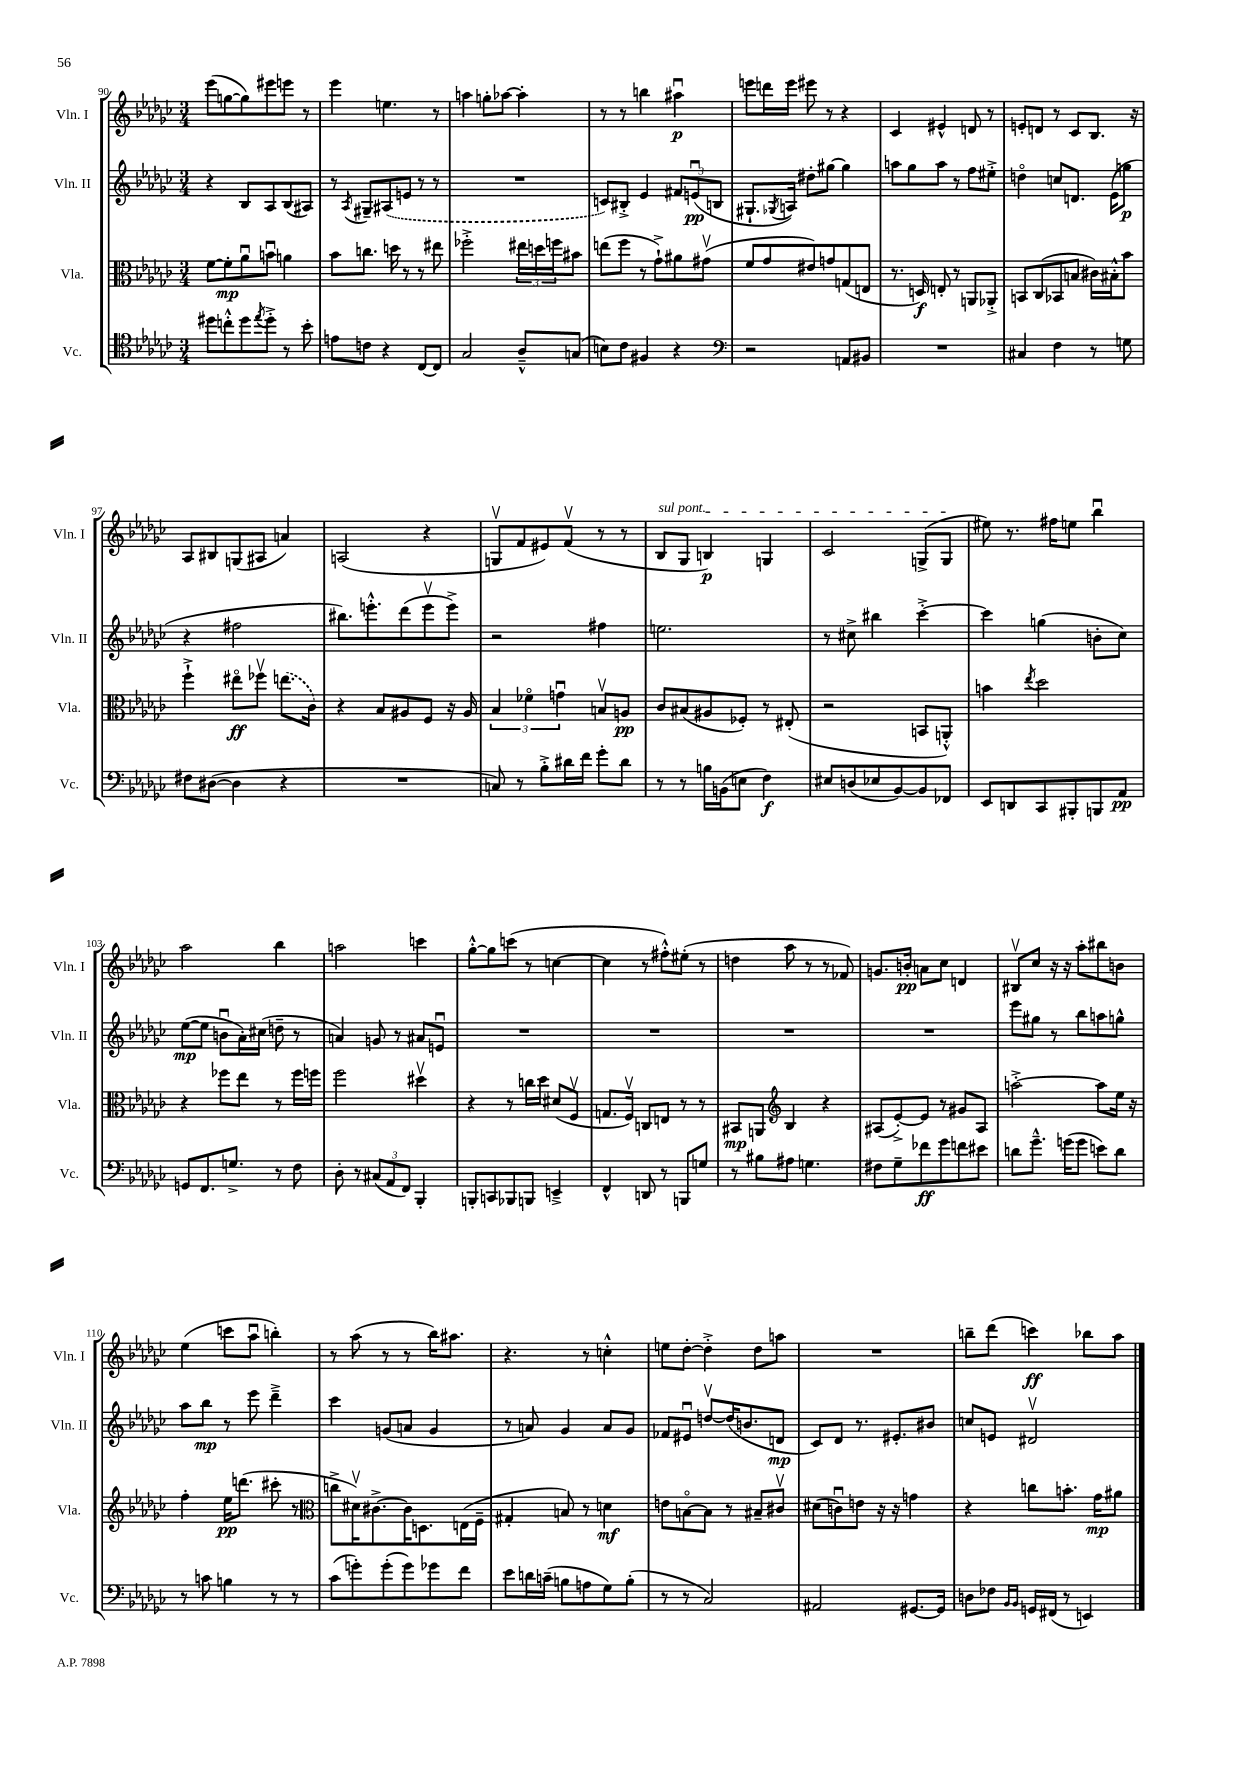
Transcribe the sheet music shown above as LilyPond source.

<<
\new StaffGroup <<
\new Staff = "s0" \with { instrumentName = "Vln. I" shortInstrumentName = "Vln. I" } {
    \clef treble \key ges \major \numericTimeSignature \time 3/4
    ees'''8( g''8~ g''8) eis'''8 e'''8 r8 |
    ees'''4 e''4. r8 |
    a''4 g''8-. aes''8~ aes''4-. |
    r8 r8 b''4 ais''4\downbow\p |
    e'''8 d'''16 e'''16 eis'''8 r8 r4 |
    ces'4 eis'4-^ d'8 r8 |
    e'8-. d'8 r8 ces'8 bes8. r16 |
    aes8 bis8 g8( ais8 a'4) |
    a2( r4 |
    g8\upbow f'8 eis'8) f'8\upbow( r8 r8 |
    \once \override TextSpanner.bound-details.left.text = \markup { \italic "sul pont." } bes8\startTextSpan ges8 b4\p) g4 |
    ces'2 g8->( g8\stopTextSpan |
    eis''8) r8. fis''16 e''8 bes''4\downbow |
    aes''2 bes''4 |
    a''2 c'''4 |
    ges''8~-.-^ ges''8 c'''8( r8 c''4~ |
    c''4 r8 fis''8-.-^) eis''8-.( r8 |
    d''4 aes''8 r8 r8 fes'8) |
    g'8. b'16-.\pp a'8 ces''8 d'4 |
    bis8\upbow ces''8 r16 r16 aes''8-. bis''8 b'8 |
    ees''4( c'''8 aes''8\downbow b''4-.) |
    r8 aes''8( r8 r8 bes''16) ais''8. |
    r4. r8 c''4-.-^ |
    e''8 des''8~-. des''4-.-> des''8 a''8 |
    R2. |
    b''8-- des'''8( c'''4\ff) bes''8 aes''8 \bar "|." |
}
\new Staff = "s1" \with { instrumentName = "Vln. II" shortInstrumentName = "Vln. II" } {
    \clef treble \key ges \major \numericTimeSignature \time 3/4
    r4 bes8 aes8 bes8( ais8) |
    r8 \acciaccatura { aes8 } gis8-- \once \slurDashed ais8( e'8 r8 r8 |
    R2. |
    c'8) bis8-.-> ees'4 \tuplet 3/2 { fis'8 e'8\downbow\pp( b8 } |
    gis8.-! \acciaccatura { ges8 } a16) dis''8-. gis''8~ gis''4 |
    a''8 ges''8 a''8 r8 f''8 eis''8-.-> |
    d''4\flageolet c''8 d'8. ees'16( g''8\p |
    r4 fis''2 |
    bis''8.) e'''8.-.-^ des'''8( e'''8\upbow e'''8->) |
    r2 fis''4 |
    e''2. |
    r8 cis''8-> bis''4 ces'''4~-.-> |
    ces'''4 g''4( b'8-. ces''8) |
    ees''8~\mp( ees''8 b'8\downbow aes'16-.) cis''16( d''8-- r8 |
    a'4) g'8 r8 ais'8 e'8\downbow |
    R2. |
    R2. |
    R2. |
    R2. |
    ees'''8 gis''8 r8 bes''8 a''8 g''8-^ |
    aes''8 bes''8\mp r8 ees'''8 des'''4---> |
    ces'''4 g'8( a'8 g'4 |
    r8 a'8) ges'4 a'8 ges'8 |
    fes'8 eis'8\downbow d''8~\upbow d''16( b'8. d'8\mp |
    ces'8) des'8 r8. eis'8.-. bis'8 |
    c''8 e'8 dis'2\upbow \bar "|." |
}
\new Staff = "s2" \with { instrumentName = "Vla." shortInstrumentName = "Vla." } {
    \clef alto \key ges \major \numericTimeSignature \time 3/4
    f'8~ f'8-.\mp aes'8\downbow b'8\downbow a'4 |
    bes'8 c''8. d''16 r8 r8 eis''8 |
    fes''2-.-> \tuplet 3/2 { eis''16 d''16 f''16 } bis'8 |
    e''8( f''8 r8 ges'8-!->) ais'8 gis'8\upbow( |
    f'8 ges'8 eis'8) g'8 g8( e8 |
    r8. d16\f) e8-. r8 a,8 aes,8-.-> |
    b,8 ces8( bes,8 b8 cis'16) bis16-.-^ bes'8 |
    f''4-!-> eis''8\flageolet\ff fes''8\upbow \once \slurDashed e''8.( ces'16) |
    r4 bes8 ais8 f8 r16 ais16 |
    \tuplet 3/2 { bes4 fes'4\flageolet g'4\downbow } b8\upbow a8\pp |
    ces'8 bis8( ais8 fes8-.) r8 eis8-.( |
    r2 b,8 a,8-.-^) |
    b'4 \acciaccatura { ees''8 } des''2 |
    r4 fes''8 ees''8 r8 fes''16 f''16 |
    f''2 dis''4\upbow |
    r4 r8 c''16 des''16 dis'8( f8\upbow |
    g8. f16\upbow) c8 e8 r8 r8 |
    bis,8\mp a,8 \clef treble bes4 r4 |
    ais8( ees'8~-.->) ees'8 r8 gis'8 ais8 |
    a''2~-.-> a''8 ees''16 r16 |
    f''4-. ees''16\pp d'''8.( cis'''8-. r8 |
    \clef alto c''8-> dis'16\upbow) cis'8.~-> cis'16 d8. e16( f16-- |
    gis4-. b8) r8 d'4\mf |
    e'8 b8~\flageolet b8 r8 bis8-- cis'8\upbow |
    dis'8( c'8\downbow) e'8 r16 r16 g'4 |
    r4 c''8 b'8.-. ges'16\mp ais'8 \bar "|." |
}
\new Staff = "s3" \with { instrumentName = "Vc." shortInstrumentName = "Vc." } {
    \clef tenor \key ges \major \numericTimeSignature \time 3/4
    dis''8 c''8-.-^ dis''8 \acciaccatura { ees''8 } dis''8-.-> r8 bes'8-. |
    e'8 c'8 r4 ces8~ ces8 |
    ges2 aes8---^ g8( |
    b8) ces'8 fis4 r4 |
    \clef bass r2 a,8 bis,8 |
    R2. |
    cis4 f4 r8 g8 |
    fis8 dis8~( dis4 r4 |
    R2. |
    c8) r8 bes8-.-> dis'16 f'16 ges'8-. dis'8 |
    r8 r8 b16 b,16( e8 f4\f) |
    eis8 d8( ees8 bes,8~) bes,8 fes,8 |
    ees,8 d,8 ces,8 bis,,8-. b,,8 aes,8\pp |
    g,8 f,8. g8.-> r8 f8 |
    des8-. r8 \tuplet 3/2 { cis8( aes,8 f,8) } bes,,4-. |
    b,,8-. c,8 bes,,8 b,,8 e,4---> |
    f,4-^ d,8 r8 b,,8 g8 |
    r8 bis8 ais8 g4. |
    fis8 ges8-- fes'8\ff ges'8 f'8 eis'8 |
    d'8 ges'8.---^ g'16( g'8 e'8) d'8 |
    r8 c'8 b4 r8 r8 |
    ces'8( g'8-.) g'8-.( g'8) ges'8 f'8 |
    ees'8 d'16 c'16--( b8 a8 ges8) b8-.( |
    r8 r8 ces2) |
    ais,2 gis,8.~ gis,16 |
    d8 fes8 \grace { bes,16 bes,16 } g,16 fis,16( r8 e,4) \bar "|." |
}
>>
>>
\layout { \context { \Score currentBarNumber = #90 } }
